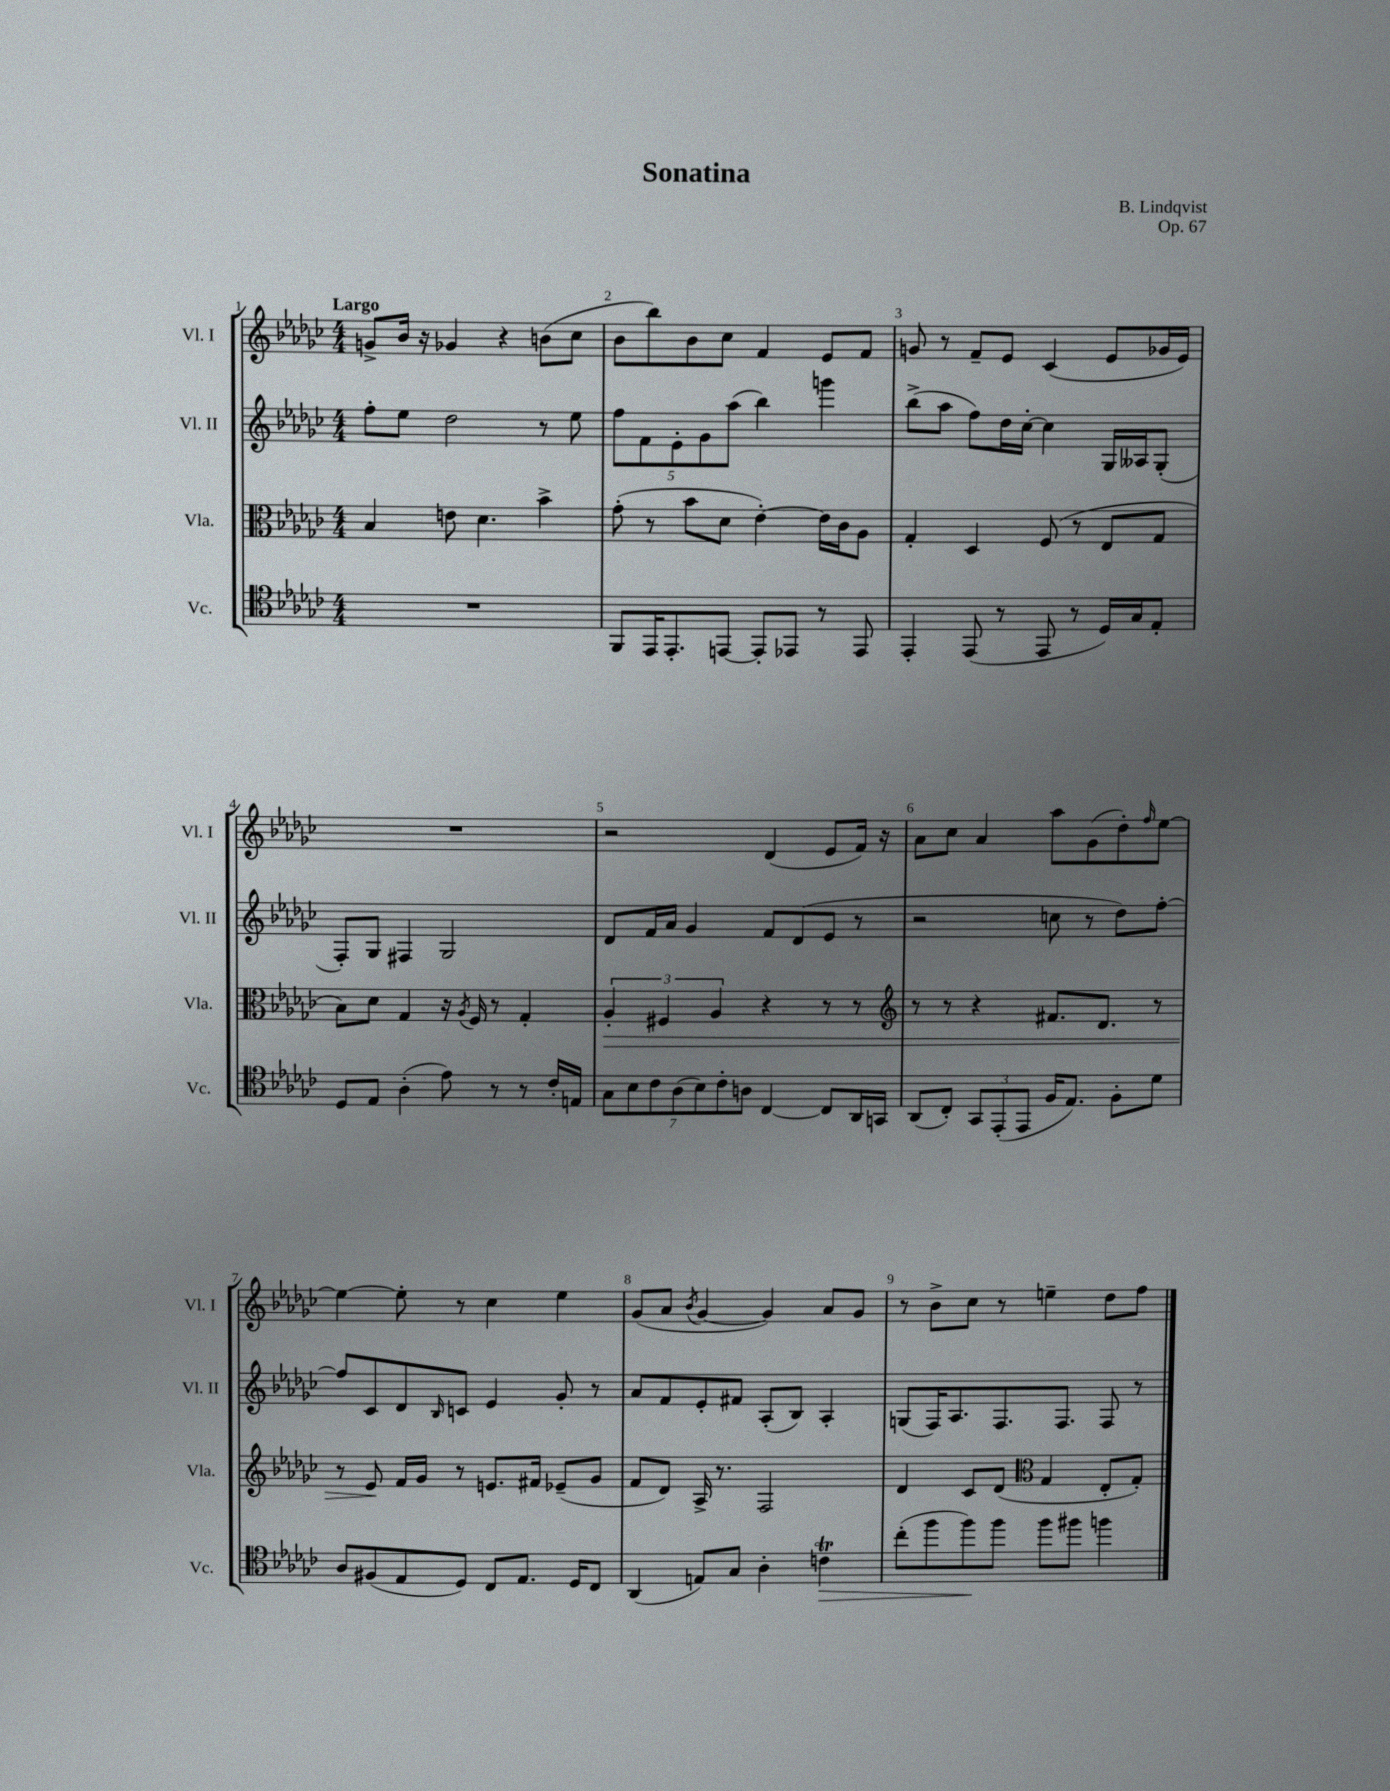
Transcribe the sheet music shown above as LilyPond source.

\header { title = "Sonatina" composer = "B. Lindqvist" opus = "Op. 67" }
<<
\new StaffGroup <<
\new Staff = "s0" \with { instrumentName = "Vl. I" shortInstrumentName = "Vl. I" } {
    \clef treble \key ges \major \numericTimeSignature \time 4/4 \tempo "Largo"
    g'8-> bes'16 r16 ges'4 r4 b'8( ces''8 |
    bes'8 bes''8) bes'8 ces''8 f'4 ees'8 f'8 |
    g'8 r8 f'8-- ees'8 ces'4( ees'8 ges'16 ees'16) |
    R1 |
    r2 des'4( ees'8 f'16) r16 |
    aes'8 ces''8 aes'4 aes''8 ges'8( des''8-.) \grace { f''16 } ees''8~ |
    ees''4~ ees''8-. r8 ces''4 ees''4 |
    ges'8( aes'8 \acciaccatura { bes'8 } ges'4~ ges'4) aes'8 ges'8 |
    r8 bes'8-> ces''8 r8 e''4-- des''8 f''8 \bar "|." |
}
\new Staff = "s1" \with { instrumentName = "Vl. II" shortInstrumentName = "Vl. II" } {
    \clef treble \key ges \major \numericTimeSignature \time 4/4
    f''8-. ees''8 des''2 r8 ees''8 |
    \tuplet 5/4 { f''8 f'8 ees'8-. ges'8 aes''8( } bes''4) g'''4 |
    bes''8->( aes''8 f''8) des''16 ces''16~-. ces''4 ges16 aeses16 ges8-.( |
    f8-.) ges8 fis4 ges2 |
    des'8 f'16 aes'16 ges'4 f'8 des'8( ees'8 r8 |
    r2 c''8 r8 des''8) f''8~-. |
    f''8 ces'8 des'8 \grace { bes16 } c'8 ees'4 ges'8-. r8 |
    aes'8 f'8 ees'8-. fis'8 aes8-.( bes8) aes4-. |
    g8( f16) aes8. f8. f8. f8 r8 \bar "|." |
}
\new Staff = "s2" \with { instrumentName = "Vla." shortInstrumentName = "Vla." } {
    \clef alto \key ges \major \numericTimeSignature \time 4/4
    bes4 e'8 des'4. bes'4-> |
    ges'8-.( r8 bes'8 des'8 ees'4~-.) ees'16 ces'16 aes8 |
    ges4-. des4 f8( r8 ees8 ges8 |
    bes8) des'8 ges4 r16 \acciaccatura { aes8 } f16 r8 ges4-. |
    \tuplet 3/2 { aes4-.\> fis4 aes4 } r4 r8 r8 |
    \clef treble r8 r8 r4 fis'8. des'8. r8 |
    r8 ees'8\! f'16 ges'16 r8 e'8. fis'16 ees'8--( ges'8 |
    f'8 des'8) aes16-> r8. f2 |
    des'4 ces'8 des'8( \clef alto ges4 ees8-. ges8-.) \bar "|." |
}
\new Staff = "s3" \with { instrumentName = "Vc." shortInstrumentName = "Vc." } {
    \clef tenor \key ges \major \numericTimeSignature \time 4/4
    R1 |
    f,8 ees,16 ees,8.-. e,8~ e,8-. ees,8 r8 ees,8 |
    ees,4-. ees,8( r8 ees,8 r8 des16) ges16 ees8-. |
    des8 ees8 aes4-.( ees'8) r8 r8 ces'16-. e16 |
    \tuplet 7/4 { ges8 bes8 ces'8 aes8( bes8) ces'8-. a8 } ces4~ ces8 aes,16 g,16 |
    aes,8( ces8-.) \tuplet 3/2 { ges,8 ees,8-.( ees,8 } f16 ees8.) f8-. des'8 |
    aes8 fis8( ees8 des8) ces8 ees8. des16 ces8 |
    aes,4( e8) ges8 aes4-. c'4\trill\> |
    ces''8-.( f''8 f''8\!) f''8 f''8 fis''8 f''4 \bar "|." |
}
>>
>>
\layout { \context { \Score \override BarNumber.break-visibility = ##(#f #t #t) barNumberVisibility = #all-bar-numbers-visible } }
